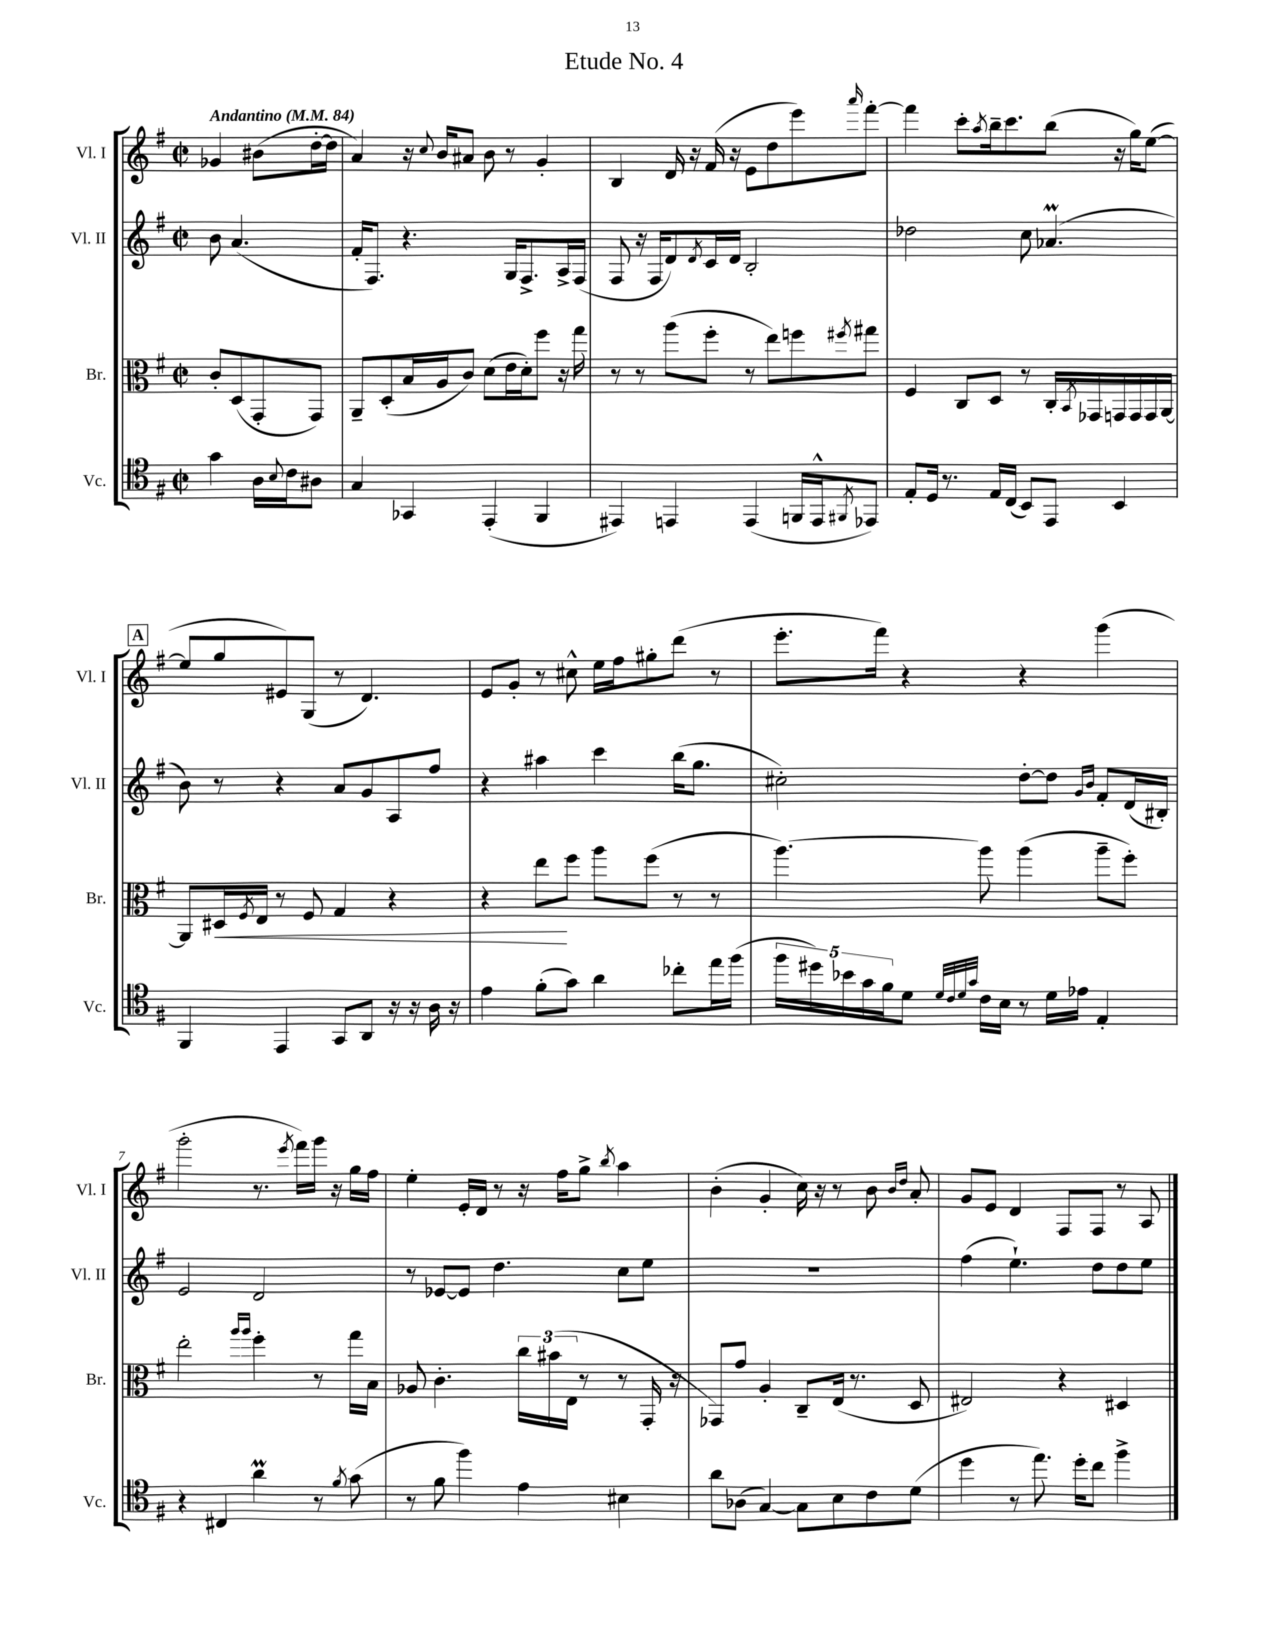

**kern	**kern	**kern	**kern
*staff4	*staff3	*staff2	*staff1
*clefC4	*clefC3	*clefG2	*clefG2
*k[f#]	*k[f#]	*k[f#]	*k[f#]
*M2/2	*M2/2	*M2/2	*M2/2
*met(c|)	*met(c|)	*met(c|)	*met(c|)
*MM84	*MM84	*MM84	*MM84
4g	8c'	8b	4g-
.	(8D	(4.a	.
16A	8GG'	.	(8b#
8qqB	.	.	.
16c	.	.	.
8A#	8GG)	.	[16dd'
.	.	.	16dd]
=	=	=	=
4G	8AA~	16f#'	4a)
.	.	8.F#)	.
.	(8D'	.	.
4GG-	16B	4.r	16r
.	.	.	8qqcc
.	16A	.	16b
.	8c)	.	8a#
(4EE'	(8d	.	8b
.	16e	16G	8r
.	16d')	8.F#^	.
4FF#	8ff#	.	4g'
.	16r	16A^	.
.	16gg	(16F#	.
=	=	=	=
4EE#)	8r	8F#	4B
.	8r	16r	.
.	.	16F#	.
4EE	(8aa	8d)	16d
.	.	.	16r
.	.	8qd	.
.	8ff#'	16c	(16f#
.	.	16d	16r
(4EE	8r	2B'	8e
.	8ee)	.	8dd
16FF	8ff	.	8eee)
16EE^^	.	.	.
8qFF#	8qff#	.	16qqaaa
8EE-)	8gg#	.	[8fff#'
=	=	=	=
8E'	4F#	2dd-	4fff#]
16D	.	.	.
8.r	.	.	.
.	8C	.	8ccc'
.	.	.	8qaa
16E	8D	.	16bb~
(16C	.	.	8.ccc
8BB)	8r	8cc	.
8EE	16C'	(4.a-	(8bb
.	8qBB	.	.
.	16GG-	.	.
4BB	16GG	.	16r
.	16GG	.	16gg)
.	16GG	.	([8ee
.	[16AA	.	.
=	=	=	=
4FF#	8AA]	8b)	8ee]
.	16D#	8r	8gg
.	8qF#	.	.
.	16E	.	.
4EE	8r	4r	8e#)
.	8F#	.	(8G
8GG	4G	8a	8r
8AA	.	8g	4.d)
16r	4r	8A	.
16r	.	.	.
16A	.	8ff#	.
16r	.	.	.
=	=	=	=
4e	4r	4r	8e
.	.	.	8g'
(8f#'	8ee	4aa#	8r
8g)	8ff#	.	8cc#^^
4a	8aa	4ccc	16ee
.	.	.	16ff#
.	(8ff#	.	8gg#'
8cc-'	8r	(16bb	(8ddd
.	.	8.gg	.
16ee	8r	.	8r
(16ff#	.	.	.
=	=	=	=
20ff#	[4.aa)	2cc#')	8.eee'
20dd#)	.	.	.
20b-	.	.	.
20g	.	.	.
.	.	.	16fff#)
20f#	.	.	.
8d	.	.	4r
32qqd	.	.	.
32qqc	.	.	.
32qqd	.	.	.
32qqg	.	.	.
16c	8aa]	.	.
16B	.	.	.
8r	(4aa	[8dd'	4r
16d	.	8dd]	.
16e-	.	.	.
.	.	16qqg	.
.	.	16qqb	.
4E'	8aa~	8f#'	(4ggg
.	8ff#')	(16d	.
.	.	16B#')	.
=	=	=	=
4r	2ee'	2e	2ggg'
4C#	.	.	.
.	16qqaa	.	.
.	16qqaa	.	.
4a	4ff#'	2d	8.r
.	.	.	8qeee
.	.	.	16fff#)
8r	8r	.	16ggg
.	.	.	16r
8qf#	.	.	.
(8g	16gg	.	16gg
.	16B	.	16ff#
=	=	=	=
8r	8A-	8r	4ee'
8f#	4.c'	[8e-	.
4ff#)	.	8e-]	16e'
.	.	.	16d
.	.	4.dd	8r
4e	24cc	.	16r
.	(24b#	.	.
.	.	.	16ff#
.	24E	.	.
.	8r	.	8gg^
.	.	.	8qbb
4B#	8r	8cc	4aa
.	16GG'	8ee	.
.	16r	.	.
=	=	=	=
8a	8GG-)	1r	(4b'
(8A-	8g	.	.
[4G)	4A'	.	4g'
8G]	8C~	.	16cc)
.	.	.	16r
8B	(16E	.	8r
.	8.r	.	.
8c	.	.	8b
.	.	.	16qqb
.	.	.	16qqdd
(8d	8D	.	8a'
=	=	=	=
4dd	2E#)	(4ff#	8g
.	.	.	8e
8r	.	4.ee`)	4d
8.ee)	.	.	.
.	4r	.	8F#
16dd'	.	.	.
8cc	.	8dd	8F#
4ff#^	4D#	8dd	8r
.	.	8ee	8A
==	==	==	==
*-	*-	*-	*-
